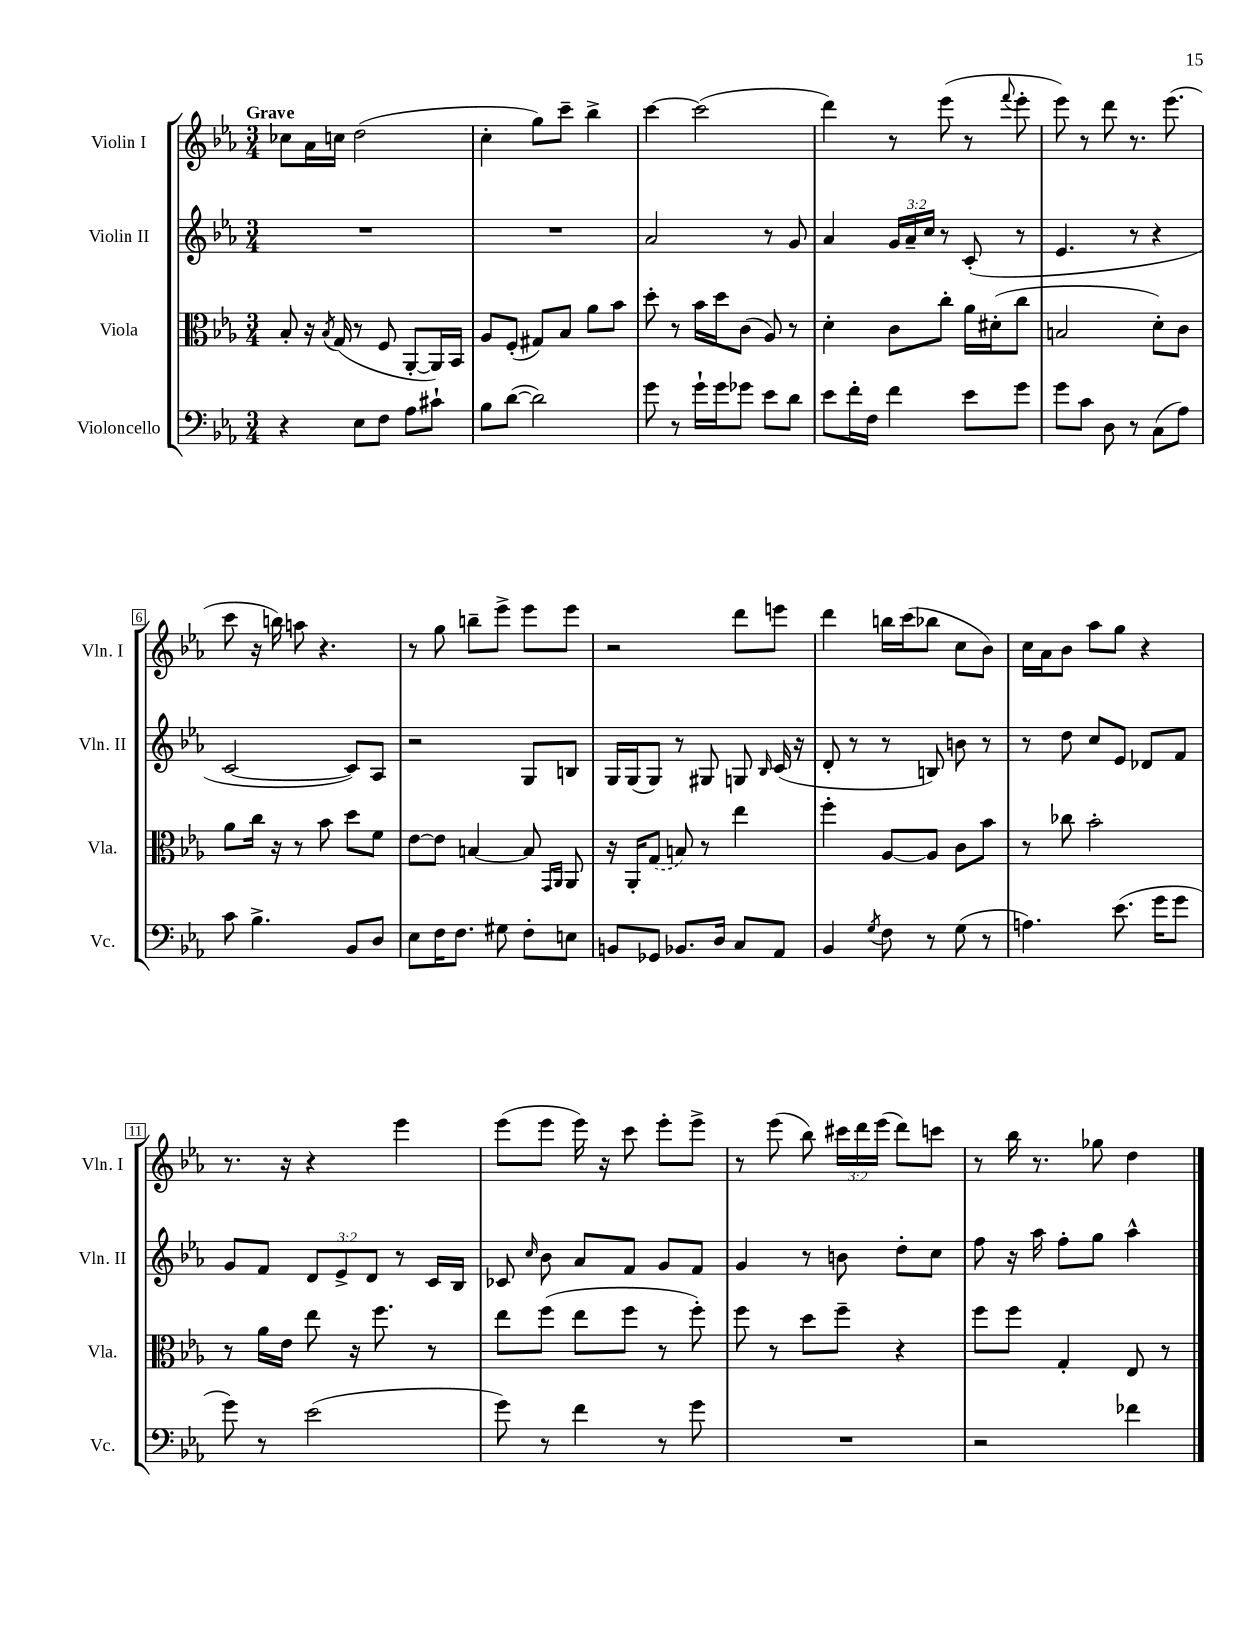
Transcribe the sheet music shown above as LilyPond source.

<<
\new StaffGroup <<
\new Staff = "s0" \with { instrumentName = "Violin I" shortInstrumentName = "Vln. I" } {
    \clef treble \key ees \major \numericTimeSignature \time 3/4 \override Staff.TupletNumber.text = #tuplet-number::calc-fraction-text \tempo "Grave"
    \autoBeamOff ces''8[ aes'16 c''16] d''2( |
    c''4-. g''8[) c'''8]-- bes''4-> |
    c'''4~ c'''2( |
    d'''4) r8 ees'''8( r8 \appoggiatura { f'''8 } ees'''8-. |
    ees'''8) r8 d'''8 r8. ees'''8.( |
    c'''8 r16 b''16) a''8 r4. |
    r8 g''8 b''8[-- ees'''8]-> ees'''8[ ees'''8] |
    r2 d'''8[ e'''8] |
    d'''4 b''16[ c'''16( bes''8] c''8[ bes'8]) |
    c''16[ aes'16 bes'8] aes''8[ g''8] r4 |
    r8. r16 r4 ees'''4 |
    ees'''8[( ees'''8] ees'''16) r16 c'''8 ees'''8[-. ees'''8]-> |
    r8 ees'''8( bes''8) \tuplet 3/2 { cis'''16[ d'''16 ees'''16]( } d'''8[) c'''8] |
    r8 bes''16 r8. ges''8 d''4 \bar "|." |
}
\new Staff = "s1" \with { instrumentName = "Violin II" shortInstrumentName = "Vln. II" } {
    \clef treble \key ees \major \numericTimeSignature \time 3/4 \override Staff.TupletNumber.text = #tuplet-number::calc-fraction-text
    \autoBeamOff R2. |
    R2. |
    aes'2 r8 g'8 |
    aes'4 \tuplet 3/2 { g'16[ aes'16-- c''16] } r8 c'8-.( r8 |
    ees'4. r8 r4 |
    c'2~ c'8[) aes8] |
    r2 g8[ b8] |
    g16[ g16( g8]) r8 gis8 g8 \grace { bes16 } c'16( r16 |
    d'8-. r8 r8 b8) b'8 r8 |
    r8 d''8 c''8[ ees'8] des'8[ f'8] |
    g'8[ f'8] \tuplet 3/2 { d'8[ ees'8-> d'8] } r8 c'16[ bes16] |
    ces'8 \grace { c''16 } bes'8 aes'8[ f'8] g'8[ f'8] |
    g'4 r8 b'8 d''8[-. c''8] |
    f''8 r16 aes''16 f''8[-. g''8] aes''4-^ \bar "|." |
}
\new Staff = "s2" \with { instrumentName = "Viola" shortInstrumentName = "Vla." } {
    \clef alto \key ees \major \numericTimeSignature \time 3/4
    \autoBeamOff bes8-. r16 \acciaccatura { bes8 } g16( r8 f8 aes,8[~-. aes,16) bes,16] |
    aes8[ f8]-.( gis8[) bes8] aes'8[ bes'8] |
    d''8-. r8 bes'16[ d''16 c'8]( aes8) r8 |
    d'4-. c'8[ c''8]-. aes'16[ dis'16-.( c''8] |
    b2 d'8[-.) c'8] |
    aes'8[ c''16] r16 r8 bes'8 d''8[ f'8] |
    ees'8[~ ees'8] b4~ b8 \grace { g,16[ aes,16] } aes,8 |
    r16 aes,16[-. \once \slurDashed g8]( b8) r8 ees''4 |
    f''4-. aes8[~ aes8] c'8[ bes'8] |
    r8 ces''8 bes'2-. |
    r8 aes'16[ ees'16] ees''8 r16 f''8. r8 |
    ees''8[ f''8]( ees''8[ f''8] r8 f''8-.) |
    f''8 r8 d''8[ f''8]-- r4 |
    f''8[ f''8] g4-. ees8 r8 \bar "|." |
}
\new Staff = "s3" \with { instrumentName = "Violoncello" shortInstrumentName = "Vc." } {
    \clef bass \key ees \major \numericTimeSignature \time 3/4
    \autoBeamOff r4 ees8[ f8] aes8[ cis'8]-! |
    bes8[ d'8]~( d'2) |
    g'8 r8 g'16[-! g'16 ges'8] ees'8[ d'8] |
    ees'8[ f'16-. f16] f'4 ees'8[ g'8] |
    g'8[ c'8] d8 r8 c8[( aes8]) |
    c'8 bes4.-> bes,8[ d8] |
    ees8[ f16 f8.] gis8 f8[-. e8] |
    b,8[ ges,8] bes,8.[ d16] c8[ aes,8] |
    bes,4 \acciaccatura { g8 } f8 r8 g8( r8 |
    a4.) ees'8.( g'16[ g'8] |
    g'8) r8 ees'2( |
    g'8) r8 f'4 r8 g'8 |
    R2. |
    r2 fes'4 \bar "|." |
}
>>
>>
\layout { \context { \Score \override BarNumber.stencil = #(make-stencil-boxer 0.1 0.3 ly:text-interface::print) } }
